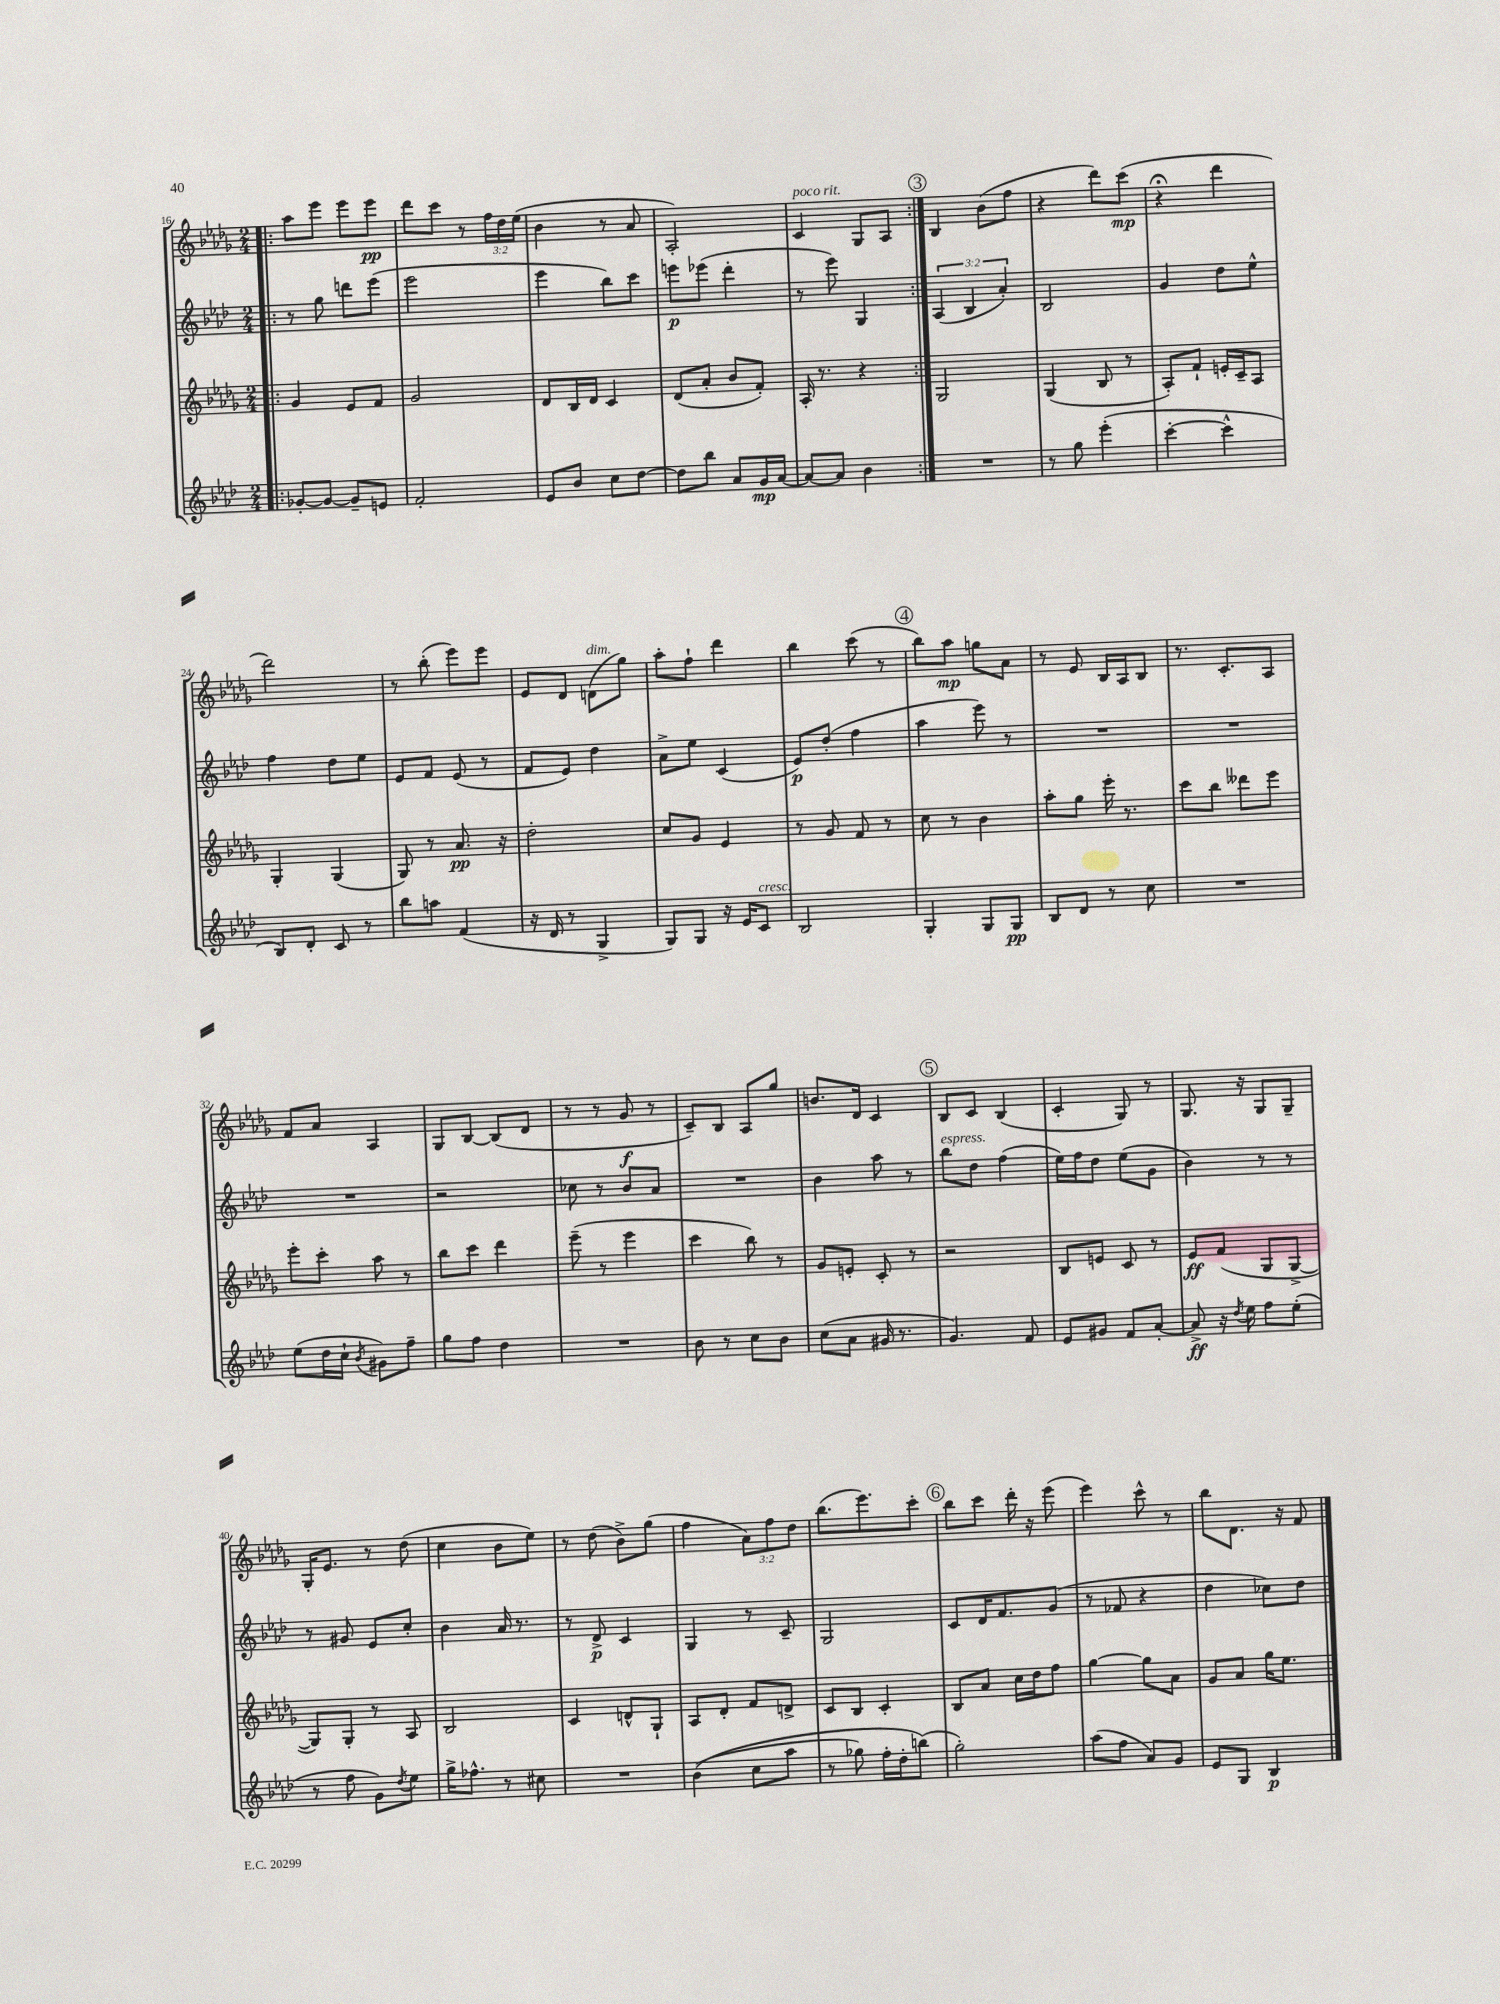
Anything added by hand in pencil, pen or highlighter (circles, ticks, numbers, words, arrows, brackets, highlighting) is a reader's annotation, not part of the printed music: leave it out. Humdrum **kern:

**kern	**kern	**kern	**kern
*staff4	*staff3	*staff2	*staff1
*clefG2	*clefG2	*clefG2	*clefG2
*k[b-e-a-d-]	*k[b-e-a-d-g-]	*k[b-e-a-d-]	*k[b-e-a-d-g-]
*M2/4	*M2/4	*M2/4	*M2/4
=!|:	=!|:	=!|:	=!|:
[8g-'	4g-	8r	8aa-
8g-_	.	8gg	8eee-
8g-~]	8e-	8ddd	8eee-
8e	8f	(8eee-	8eee-
=	=	=	=
2f'	2g-	2eee-	8ddd-
.	.	.	8ccc
.	.	.	8r
.	.	.	24ff
.	.	.	24dd-
.	.	.	(24ee-
=	=	=	=
8e-	8d-	4eee-	4b-
8b-	16B-	.	.
.	16d-	.	.
8cc	4c	8bb-)	8r
[8dd-	.	8ccc	8a-
=	=	=	=
8dd-]	(8d-	8eee	2A-')
8bb-	8a-'	(8eee-	.
8a-	8b-	4ddd-'	.
16g	8f')	.	.
[16a-	.	.	.
=	=	=	=
8a-_	16A-'	8r	4c
.	8.r	.	.
8a-]	.	8eee-)	.
4b-	4r	4G	8G-
.	.	.	8A-
=:|!	=:|!	=:|!	=:|!
2r	2G-	(6A-	4B-
.	.	6B-	.
.	.	.	(8b-
.	.	6a-')	.
.	.	.	8ff
=	=	=	=
8r	(4G-	2B-	4r
8gg	.	.	.
(4eee-'	8B-	.	8ddd-)
.	8r	.	(8ccc
=	=	=	=
[4ccc'	8A-')	4g	4r;
.	8f`	.	.
4ccc^^]	16e'	8dd-	4ddd-
.	16c~	.	.
.	8A-	8ee-^^	.
=	=	=	=
8B-)	4G-'	4ff	2ddd-)
8d-'	.	.	.
8c	(4G-	8dd-	.
8r	.	8ee-	.
=	=	=	=
8bb-	8G-)	8e-	8r
8aa	8r	8f	(8bb-'
(4f	8.a-	(8e-	8eee-)
.	.	8r	8eee-
.	16r	.	.
=	=	=	=
16r	2dd-'	8f	8e-
16d-	.	.	.
8r	.	8e-)	8d-
4G^	.	4dd-	(8d
.	.	.	8gg-)
=	=	=	=
8G)	8cc	8a-^	8aa-'
8G	8g-	8ee-	8ff`
16r	4e-	(4c	4ddd-
16e-	.	.	.
8c	.	.	.
=	=	=	=
2B-	8r	8e-)	4bb-
.	8g-	(8dd-'	.
.	8f	4ff	(8ccc
.	8r	.	8r
=	=	=	=
4G'	8cc	4aa-	8bb-)
.	8r	.	8aa-
8G	4b-	8eee-)	8gg
8G	.	8r	8a-
=	=	=	=
8B-	8aa-'	2r	8r
8d-	8gg-	.	8e-
8r	16eee-'	.	16B-
.	8.r	.	16A-
8cc	.	.	8B-
=	=	=	=
2r	8ccc	2r	8.r
.	8bb-	.	.
.	.	.	8.c'
.	8ddd--	.	.
.	8eee-	.	8A-
=	=	=	=
(8ee-	8eee-'	2r	8f
16dd-	8ccc'	.	8a-
16cc`	.	.	.
8qb-	.	.	.
8g#)	8aa-	.	4A-
8ff~	8r	.	.
=	=	=	=
8gg	8bb-	2r	8G-
8ff	8ccc	.	[8B-
4dd-	4ddd-	.	(8B-]
.	.	.	8d-
=	=	=	=
2r	(8eee-~	8cc-	8r
.	8r	8r	8r
.	4eee-	8b-	8g-
.	.	8a-	8r
=	=	=	=
8b-	4ccc	2r	8c~)
8r	.	.	8B-
8cc	8bb-)	.	8A-
8b-	8r	.	8gg-
=	=	=	=
(8cc	8g-	4b-	8.b
8a-	8e'	.	.
.	.	.	16d-
16g#	8c'	8aa-	4c
8.r	.	.	.
.	8r	8r	.
=	=	=	=
4.g)	2r	8bb-	8B-
.	.	8dd-	8c
.	.	(4ff	(4B-
8f	.	.	.
=	=	=	=
8e-	8B-	16ee-)	4c'
.	.	16ff	.
8g#	8e	8dd-	.
8f	8c	(8ee-	8G-)
[8a-'	8r	8g	8r
=	=	=	=
8a-^]	8e-	4b-)	8.G-
16r	(8f	.	.
8qdd-	.	.	.
16ee-	.	.	16r
8ff	8G-	8r	8G-
(8ee-'	[8G-^	8r	8G-~
=	=	=	=
8r	8G-])	8r	16G-'
.	.	.	8.e-
8ff	8G-'	8g#	.
8g)	8r	8e-	8r
8qdd-	.	.	.
8ee-	8A-	8cc'	(8dd-
=	=	=	=
16gg^	2B-	4b-	4cc
8.ff-^^	.	.	.
8r	.	16a-	8b-
.	.	8.r	.
8cc#	.	.	8ee-)
=	=	=	=
2r	4c	8r	8r
.	.	8d-^	(8dd-
.	8d^^	4c	8b-^)
.	8G-`	.	(8gg-
=	=	=	=
&((4b-	8A-	4G	4ff
.	8d-'	.	.
8cc	8f	8r	12a-)
.	.	.	12ff
8aa-	8d^	8c~	.
.	.	.	12dd-
=	=	=	=
8r	8c	2G	(8.bb-
8gg-)	8B-	.	.
.	.	.	8.eee-)
16ff'	4c'	.	.
16dd-'	.	.	.
(8bb&)	.	.	8ccc'
=	=	=	=
2gg')	8B-	8c	8bb-
.	8a-	16d-	8ccc
.	.	8.f	.
.	16cc	.	16ddd-'
.	16dd-	.	16r
.	8ff	(8g	(8eee-
=	=	=	=
(8aa-	[4gg-	8r	4eee-)
8ff	.	8f-	.
8a-)	8gg-]	4r	8ccc^^
8g	8a-	.	8r
=	=	=	=
8e-	8g-	4dd-	8bb-
8G	8a-	.	8.d-
4B-	16gg-	8cc-)	.
.	8.ee-	.	16r
.	.	8dd-	8f
==	==	==	==
*-	*-	*-	*-
